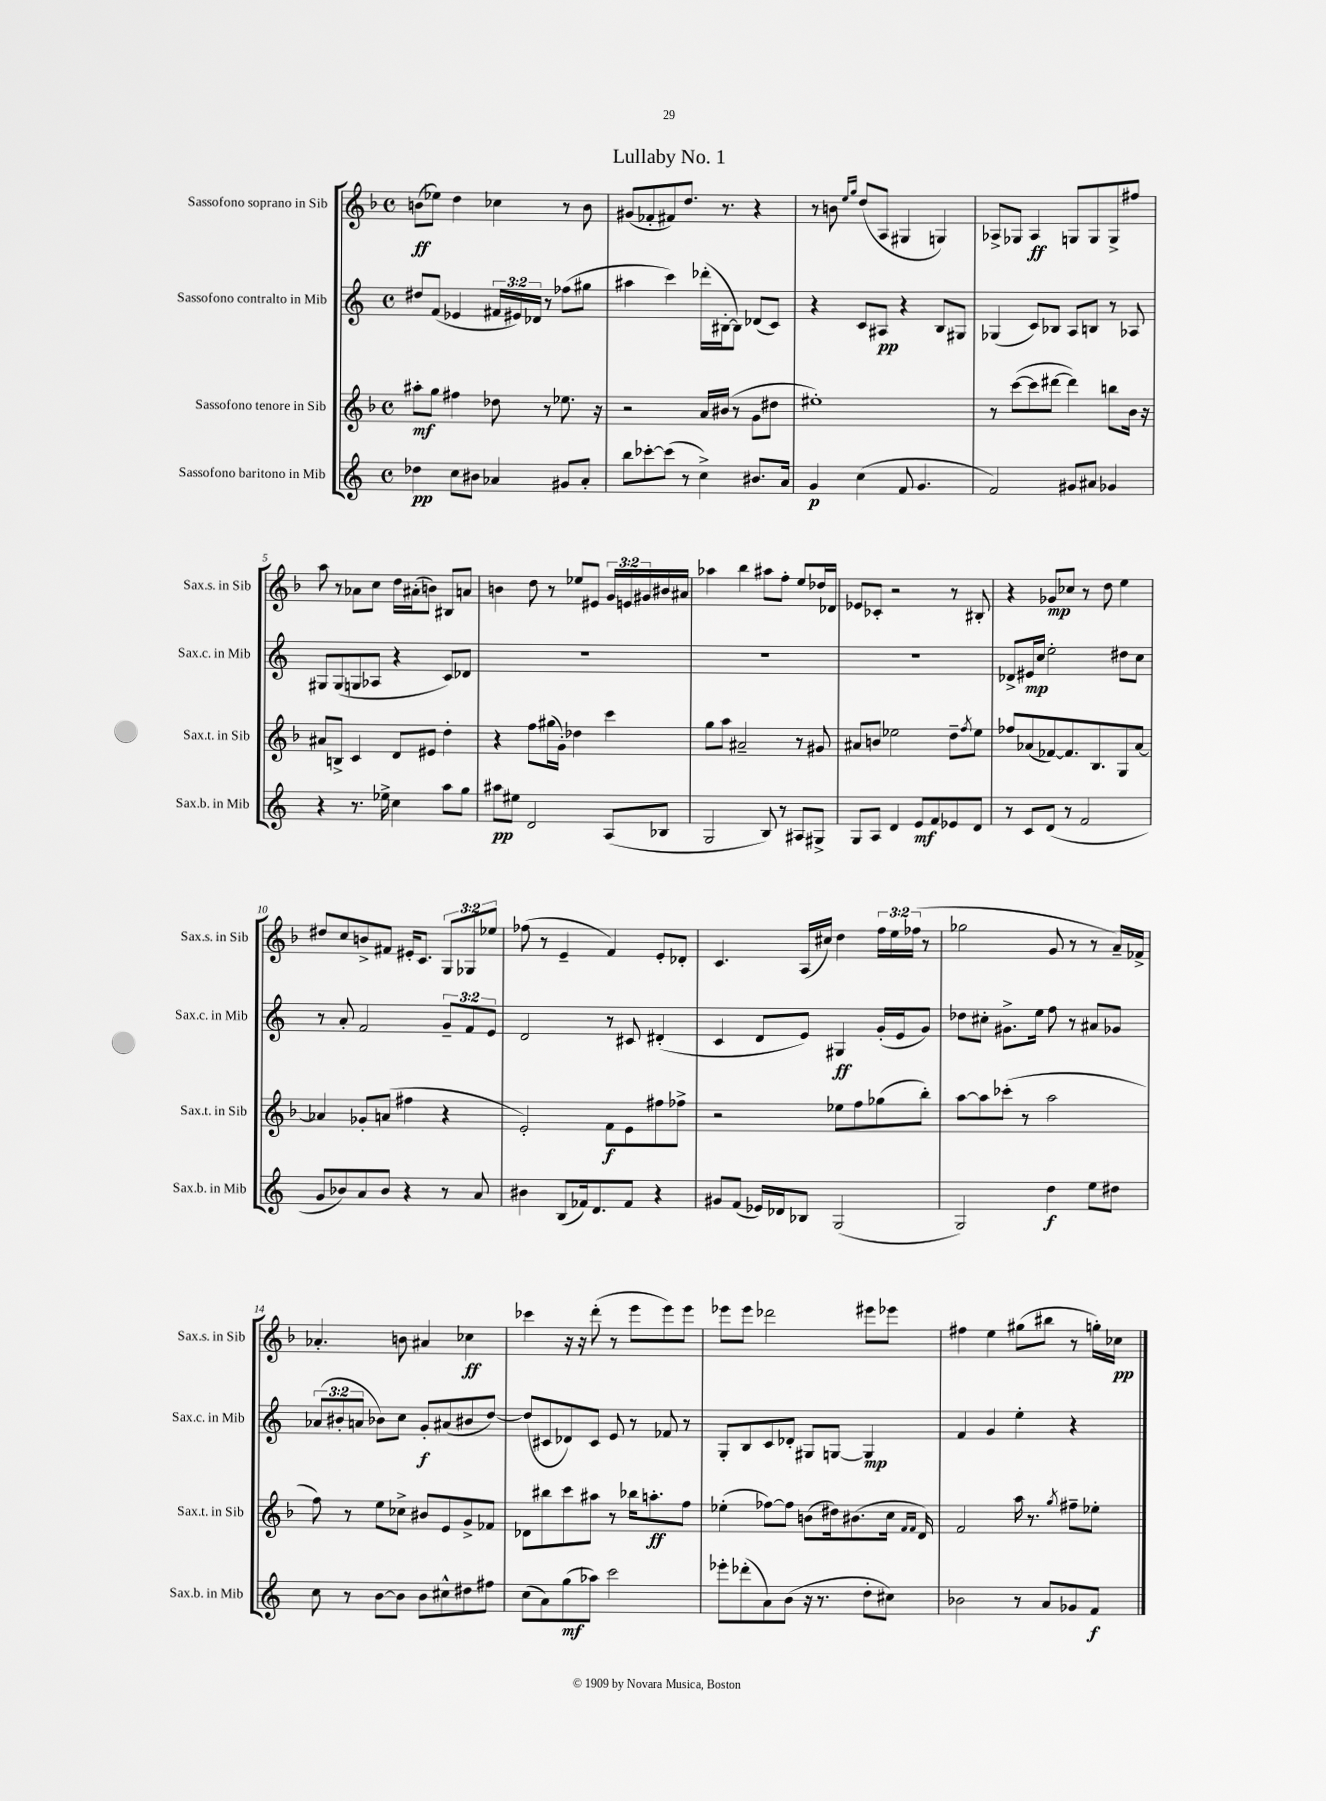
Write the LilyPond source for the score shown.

\header { title = "Lullaby No. 1" }
<<
\new StaffGroup <<
\new Staff = "s0" \with { instrumentName = "Sassofono soprano in Sib" shortInstrumentName = "Sax.s. in Sib" } {
    \clef treble \key f \major \defaultTimeSignature \time 4/4 \override Staff.TupletNumber.text = #tuplet-number::calc-fraction-text
    b'8\ff( ees''8) d''4 ces''4 r8 b'8 |
    gis'8( fes'8-. fis'8) d''8. r8. r4 |
    r8 b'8 \grace { e''16 g''16 } d''8( a8 gis4 g4) |
    aes8-> ges8 aes4\ff g8 g8 g8-> fis''8 |
    a''8 r8 aes'8 c''8 d''16 ais'16-.( b'8) bis8 a'8 |
    b'4 d''8 r8 ees''8 eis'8 \tuplet 3/2 { g'16 e'16 gis'16 } bis'16 ais'16 |
    aes''4 bes''4 ais''8 f''8-. e''8 des''16 des'16 |
    ees'8 ces'8-. r2 r8 bis8-. |
    r4 ges'8\mp ces''8 r8 d''8 e''4 |
    dis''8 c''8 b'8-> fis'8 eis'16-. c'8. \tuplet 3/2 { g8 ges8 ees''8 } |
    fes''8( r8 e'4-- f'4) e'8-. des'8-. |
    c'4. a16( cis''16) d''4 \tuplet 3/2 { f''16 e''16 fes''16( } r8 |
    ges''2 g'8 r8 r8 a'16--) fes'16-> |
    aes'4.-. b'8 ais'4 ces''4\ff |
    ces'''4 r16 r16 d'''8-.( r8 e'''8 e'''8) e'''8 |
    ees'''8 ees'''8 des'''2 eis'''8 ees'''8 |
    fis''4 e''4 gis''8( bis''8 r8 g''16-.) ces''16\pp \bar "|." |
}
\new Staff = "s1" \with { instrumentName = "Sassofono contralto in Mib" shortInstrumentName = "Sax.c. in Mib" } {
    \clef treble \key c \major \defaultTimeSignature \time 4/4 \override Staff.TupletNumber.text = #tuplet-number::calc-fraction-text
    dis''8 f'8( ees'4 \tuplet 3/2 { fis'16 eis'16) des'16 } r8 fes''8( gis''8 |
    ais''4 c'''4) des'''16-.( bis16~-. bis8) des'8( c'8) |
    r4 c'8 ais8\pp r4 b8 gis8 |
    ges4( c'8) bes8 a8 b8 r8 aes8 |
    gis8 gis8( g8 aes8 r4 c'8) des'8 |
    R1 |
    R1 |
    R1 |
    des'8-> eis'16\mp c''16 e''2-. dis''8 c''8 |
    r8 a'8-. f'2 \tuplet 3/2 { g'8-- f'8 e'8 } |
    d'2 r8 cis'8 dis'4-.( |
    c'4 d'8 e'8) gis4\ff g'16-.( e'16 g'8) |
    des''8 cis''8-. gis'8.-> e''16 f''8 r8 ais'8 ges'8 |
    \tuplet 3/2 { aes'8( bis'8-. a'8 } bes'8) c''8 g'8-.\f ais'8( bis'8 d''8~) |
    d''8( cis'8 des'8) cis'8 e'8 r8 fes'8 r8 |
    g8-. b8 c'8 des'8-. gis8 g8~ g4\mp |
    f'4 g'4 e''4-. r4 \bar "|." |
}
\new Staff = "s2" \with { instrumentName = "Sassofono tenore in Sib" shortInstrumentName = "Sax.t. in Sib" } {
    \clef treble \key f \major \defaultTimeSignature \time 4/4
    ais''8-.\mf g''8 fis''4 des''8 r8 ees''8. r16 |
    r2 a'16 bis'16( r8 g'8 dis''8 |
    eis''1-.) |
    r8 c'''8~( c'''8 dis'''8~ dis'''4) b''8 bes'16 r16 |
    ais'8 b8-> c'4 d'8 eis'8 d''4-. |
    r4 f''8 gis''16( g'16-.) des''4 c'''4 |
    g''8 a''8 ais'2-- r8 gis'8 |
    ais'8 b'8 ees''2 d''8-- \acciaccatura { f''8 } ees''8 |
    fes''8 aes'8( fes'8~) fes'8. bes8. g8 aes'8~ |
    aes'4 ges'8-. a'8( fis''4 r4 |
    e'2-.) f'8\f e'8 fis''8 fes''8-> |
    r2 ees''8 f''8 ges''8( bes''8-.) |
    a''8~ a''8 ces'''8-.( r8 a''2 |
    f''8) r8 e''8 ces''8-> bis'8 e'8 g'8-> fes'8 |
    des'8 bis''8 c'''8 ais''8 r8 bes''16 a''8.-.\ff f''8 |
    ees''4-.( fes''8~) fes''8 b'8( dis''16) bis'8.( c''16 \grace { f'16 f'16 } d'16) |
    f'2 a''16 r8. \acciaccatura { g''8 } fis''8-- ees''8-. \bar "|." |
}
\new Staff = "s3" \with { instrumentName = "Sassofono baritono in Mib" shortInstrumentName = "Sax.b. in Mib" } {
    \clef treble \key c \major \defaultTimeSignature \time 4/4
    des''4\pp c''8 bis'8 aes'4 gis'8 aes'8-. |
    b''8 ces'''8~-. ces'''8( r8 c''4->) bis'8. a'16 |
    g'4\p c''4( f'8 g'4. |
    f'2) gis'8 ais'8 ges'4 |
    r4 r8. ees''16-> c''4 a''8 g''8 |
    ais''8\pp eis''8 d'2 a8( bes8 |
    g2 b8) r8 ais8 gis8-> |
    g8 a8 d'4 e'8\mf f'8 ees'8 d'8 |
    r8 c'8 d'8( r8 f'2 |
    g'8 bes'8) a'8 bes'8 r4 r8 a'8 |
    bis'4 b8( fes'16) d'8. fes'8 r4 |
    gis'8 f'8( ees'16) des'16 bes8 g2( |
    g2) d''4\f e''8 dis''8 |
    c''8 r8 b'8~ b'8 b'8 cis''8-^ dis''8 fis''8 |
    c''8( a'8) g''8\mf( aes''8) c'''2 |
    ees'''8-. des'''8-.( a'8) b'8( r16 r8. d''8-. cis''8) |
    bes'2 r8 a'8 ges'8 f'8\f \bar "|." |
}
>>
>>
